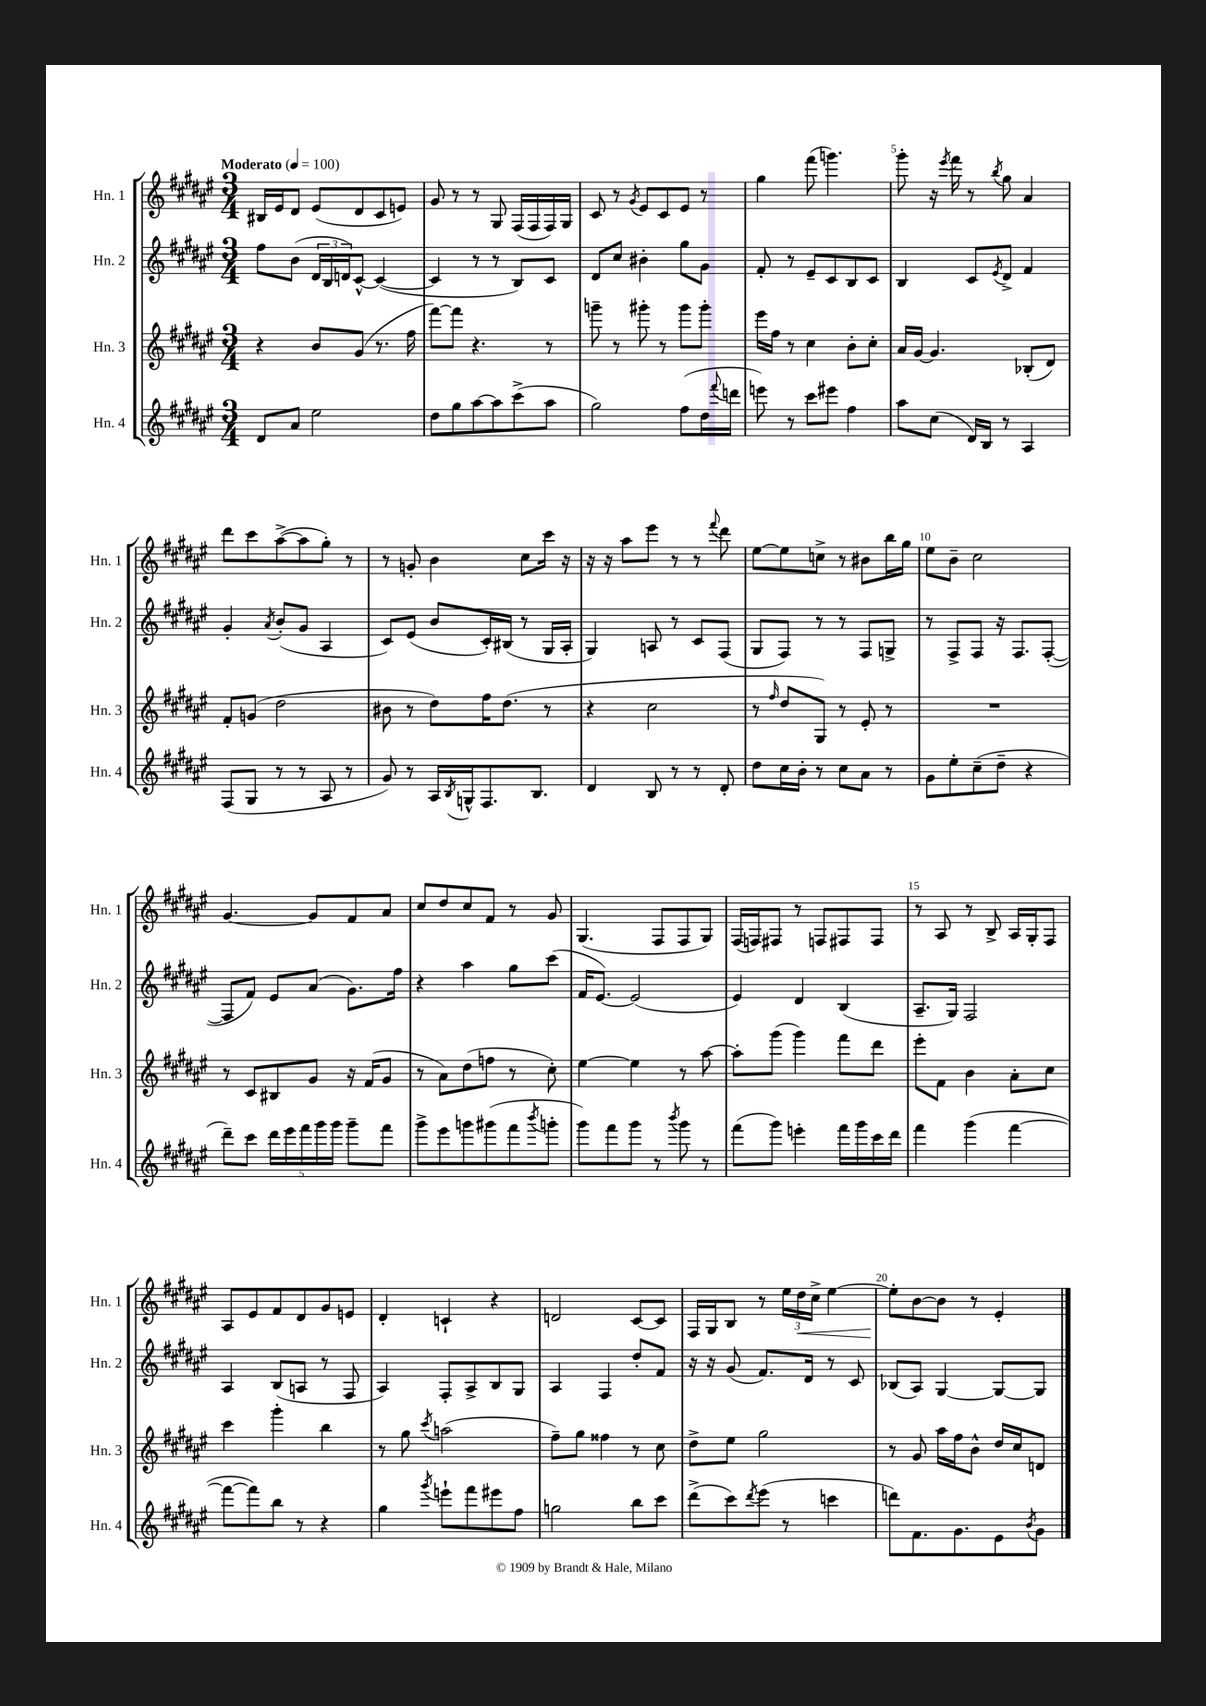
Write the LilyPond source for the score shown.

<<
\new StaffGroup <<
\new Staff = "s0" \with { instrumentName = "Hn. 1" shortInstrumentName = "Hn. 1" } {
    \clef treble \key fis \major \numericTimeSignature \time 3/4 \tempo "Moderato" 4 = 100
    bis16 eis'16 dis'8 eis'8( dis'8 cis'8 e'8) |
    gis'8 r8 r8 gis8 fis16( fis16 fis16) gis16 |
    cis'8 r8 \acciaccatura { gis'8 } eis'8 cis'8 eis'8 r8 |
    gis''4 fis'''8( g'''4.) |
    gis'''8-. r16 \acciaccatura { eis'''8 } fis'''16 r8 \acciaccatura { b''8 } gis''8 ais'4 |
    dis'''8 cis'''8 ais''8~->( ais''8 gis''8-.) r8 |
    r8 g'8-. b'4 cis''8 cis'''16 r16 |
    r16 r16 ais''8 eis'''8 r8 r8 \appoggiatura { fis'''8 } dis'''8 |
    eis''8~ eis''8 c''8-> r8 bis'8 b''16 gis''16 |
    eis''8 b'8-- cis''2 |
    gis'4.~ gis'8 fis'8 ais'8 |
    cis''8 dis''8 cis''8 fis'8 r8 gis'8 |
    gis4.( fis8 fis8 gis8) |
    fis16( f16) fis8 r8 f8 fis8 fis8 |
    r8 ais8 r8 b8-> ais16 gis16-. fis8 |
    ais8 eis'8 fis'8 dis'8 gis'8 e'8 |
    dis'4-. c'4-! r4 |
    d'2 cis'8~ cis'8 |
    fis16 gis16 b8 r8 \tuplet 3/2 { eis''16 dis''16\< cis''16-> } eis''4~ |
    eis''8-.\! b'8~ b'8 r8 eis'4-. \bar "|." |
}
\new Staff = "s1" \with { instrumentName = "Hn. 2" shortInstrumentName = "Hn. 2" } {
    \clef treble \key fis \major \numericTimeSignature \time 3/4
    fis''8 b'8( \tuplet 3/2 { dis'16 b16 d'16) } cis'8~-^ cis'4~( |
    cis'4 r8 r8 b8) cis'8 |
    dis'8 cis''8 bis'4-. gis''8 gis'8 |
    fis'8-. r8 eis'8-- cis'8 b8 cis'8 |
    b4 cis'8 \acciaccatura { eis'8 } dis'8-> fis'4 |
    gis'4-. \acciaccatura { ais'8 } b'8-.( gis'8 ais4 |
    cis'8) eis'8( b'8 cis'16-.) bis16( r8 gis16 ais16-. |
    gis4) a8 r8 cis'8 fis8( |
    gis8 fis8) r8 r8 fis8 g8-> |
    r8 fis8-> fis8 r16 fis8. fis8~-.( |
    fis8 fis'8) eis'8 ais'8( gis'8.) fis''16 |
    r4 ais''4 gis''8 cis'''8( |
    fis'16 eis'8.~) eis'2( |
    eis'4) dis'4 b4( |
    ais8.-- gis16) fis2 |
    ais4 b8( a8 r8 fis8 |
    ais4) fis8-. ais8-> b8 gis8 |
    ais4 fis4 dis''8-. fis'8 |
    r16 r16 gis'8( fis'8.) dis'16 r8 cis'8 |
    bes8( ais8) gis4~ gis8~ gis8 \bar "|." |
}
\new Staff = "s2" \with { instrumentName = "Hn. 3" shortInstrumentName = "Hn. 3" } {
    \clef treble \key fis \major \numericTimeSignature \time 3/4
    r4 b'8 gis'8( r8. fis''16 |
    fis'''8~) fis'''8 r4. r8 |
    g'''8-- r8 gis'''8-. r8 gis'''8 gis'''8-. |
    eis'''16 fis''16 r8 cis''4 b'8-. cis''8-. |
    ais'16 gis'16~ gis'4. bes8-.( dis'8) |
    fis'8-. g'8( dis''2 |
    bis'8 r8 dis''8) fis''16 dis''8.( r8 |
    r4 cis''2 |
    r8 \grace { fis''16 } dis''8 gis8) r8 eis'8-. r8 |
    R2. |
    r8 cis'8 bis8 gis'8 r16 fis'16( gis'8 |
    r8 ais'8) dis''8( f''8 r8 cis''8-.) |
    eis''4~ eis''4 r8 ais''8~ |
    ais''8-. gis'''8( gis'''4) fis'''8 dis'''8 |
    eis'''8-. fis'8 b'4 ais'8-. cis''8 |
    cis'''4 gis'''4-. b''4 |
    r8 gis''8 \acciaccatura { cis'''8 } a''2( |
    fis''8--) gis''8 fisis''4 r8 cis''8 |
    dis''8-> eis''8 gis''2 |
    r8 gis'8 ais''16 fis''16 b'8-^ dis''16 cis''16 d'8 \bar "|." |
}
\new Staff = "s3" \with { instrumentName = "Hn. 4" shortInstrumentName = "Hn. 4" } {
    \clef treble \key fis \major \numericTimeSignature \time 3/4
    dis'8 ais'8 eis''2 |
    dis''8 gis''8 ais''8~ ais''8 cis'''8->( ais''8 |
    gis''2) fis''8( dis''16 \appoggiatura { fis'''8 } d'''16 |
    e'''8) r8 cis'''8 eis'''8 fis''4 |
    ais''8 cis''8( dis'16) b16 r8 ais4 |
    fis8( gis8 r8 r8 ais8 r8 |
    gis'8) r8 ais16 \acciaccatura { b8 } g16-^ fis8. b8. |
    dis'4 b8 r8 r8 dis'8-. |
    dis''8 cis''16 b'16-. r8 cis''8 ais'8 r8 |
    gis'8 eis''8-. cis''8--( dis''8-- r4 |
    dis'''8--) cis'''8 \tuplet 5/4 { dis'''16 eis'''16 fis'''16 gis'''16 gis'''16 } gis'''8-- fis'''8 |
    gis'''8-> eis'''8 g'''8 gis'''8( fis'''8 \acciaccatura { b'''8 } g'''8-. |
    gis'''8) fis'''8 gis'''8 r8 \acciaccatura { b'''8 } gis'''8 r8 |
    fis'''8( gis'''8) e'''4-. fis'''16 gis'''16 cis'''16 dis'''16 |
    fis'''4 gis'''4( fis'''4~ |
    fis'''8~ fis'''8) b''8 r8 r4 |
    gis''4 \acciaccatura { gis'''8 } e'''8-! fis'''8 eis'''8 fis''8 |
    g''2 b''8 cis'''8 |
    dis'''8->( cis'''8) \acciaccatura { dis'''8 } eis'''8( r8 c'''4 |
    d'''8) fis'8. gis'8. eis'8 \acciaccatura { b'8 } gis'8 \bar "|." |
}
>>
>>
\layout { \context { \Score \override BarNumber.break-visibility = ##(#f #t #t) barNumberVisibility = #(every-nth-bar-number-visible 5) } }
